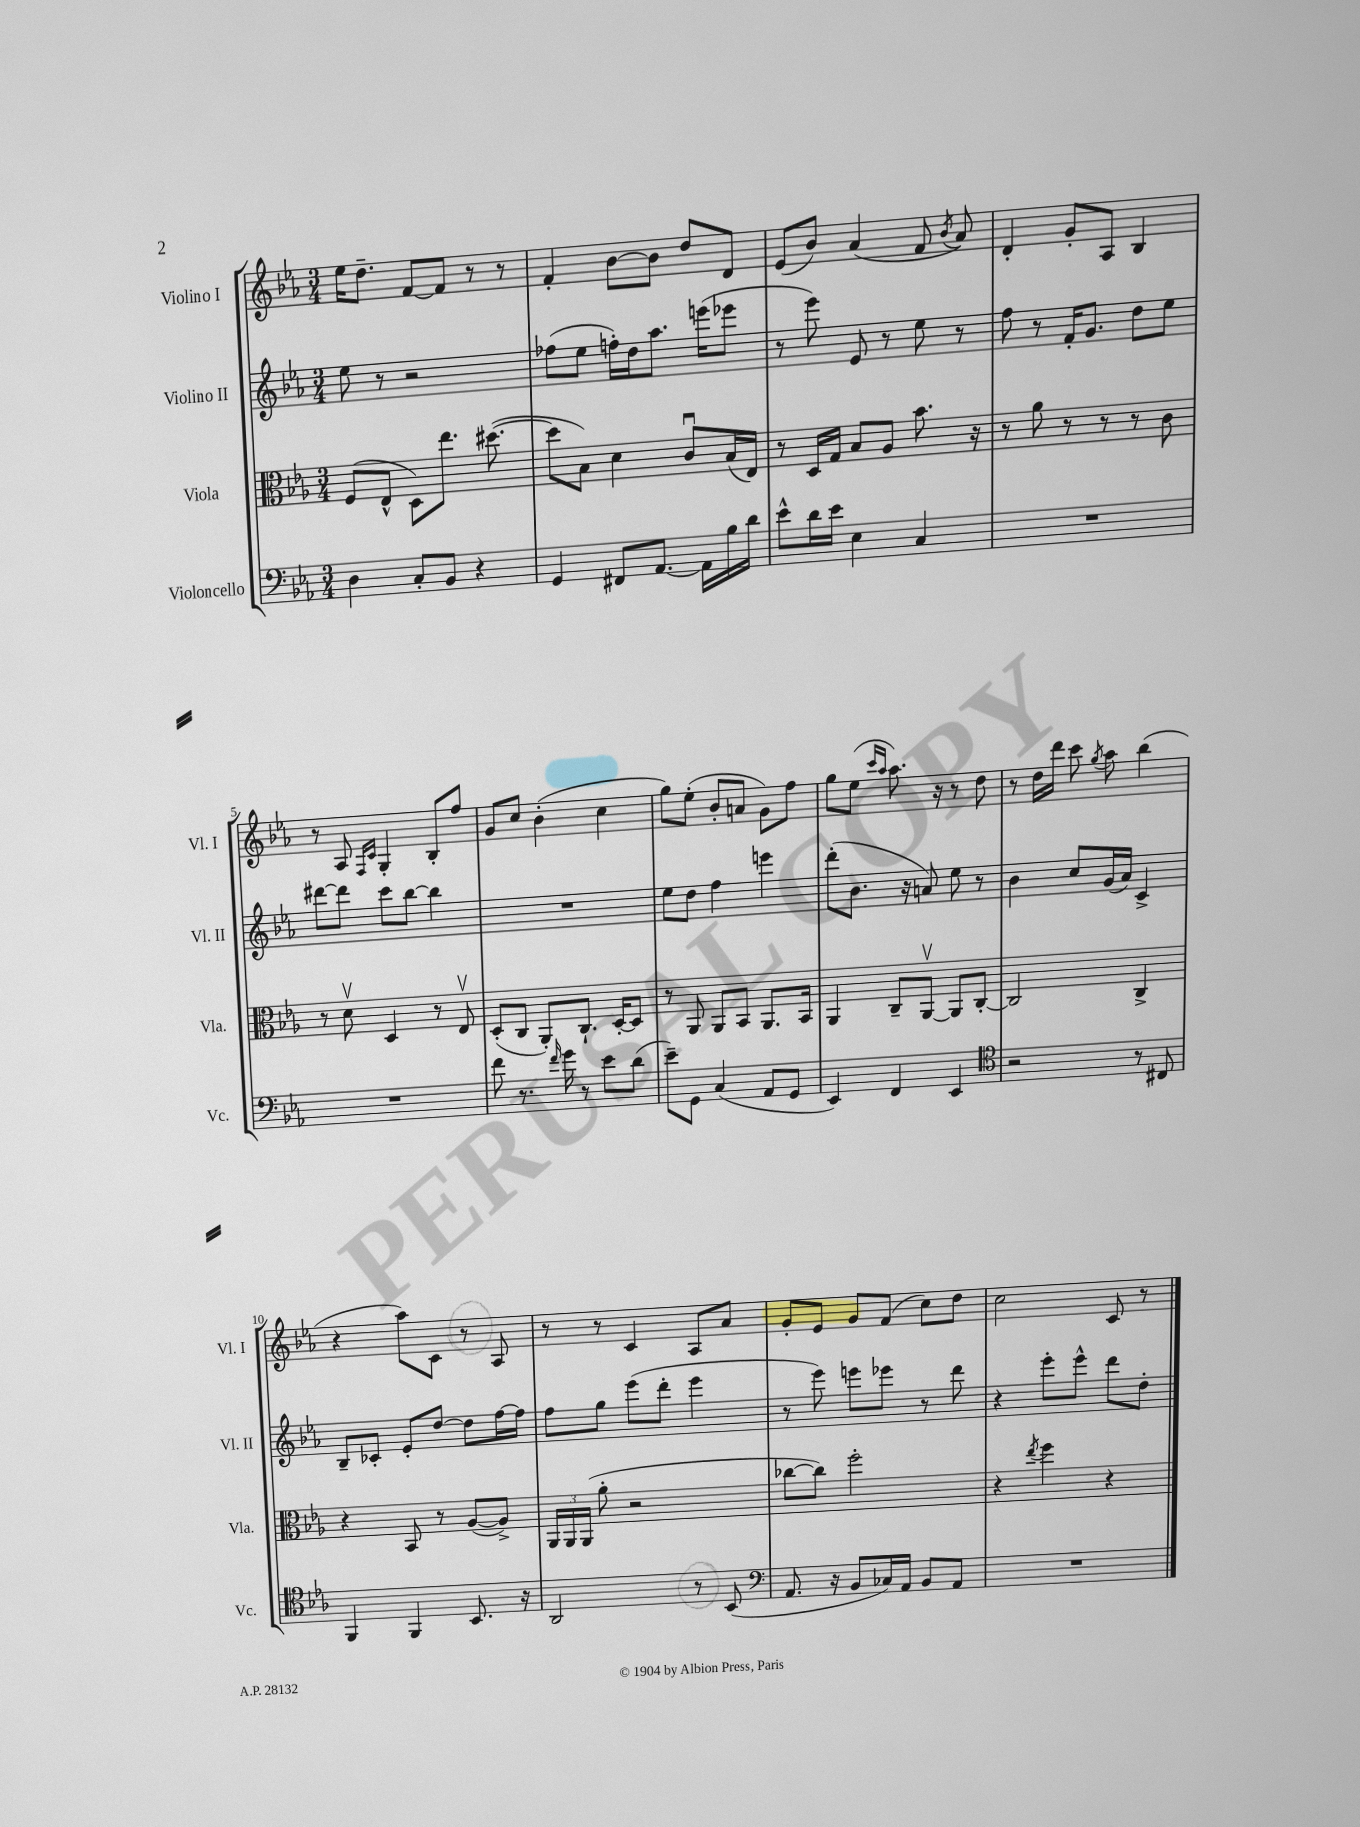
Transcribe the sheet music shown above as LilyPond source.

<<
\new StaffGroup <<
\new Staff = "s0" \with { instrumentName = "Violino I" shortInstrumentName = "Vl. I" } {
    \clef treble \key ees \major \numericTimeSignature \time 3/4
    \autoBeamOff ees''16[ d''8.]-- f'8[~ f'8] r8 r8 |
    f'4-. bes'8[~ bes'8] d''8[ d'8] |
    ees'8[( bes'8]) aes'4( f'8 \acciaccatura { bes'8 } aes'8) |
    d'4-. g'8[-. aes8] bes4 |
    r8 aes8 \grace { f16[ c'16] } g4-. bes8[-. f''8] |
    g'8[ c''8] bes'4-.( c''4 |
    g''8[) ees''8]-.( bes'8[-. a'8] g'8[) f''8] |
    g''8[ ees''8]( \grace { c'''16[ aes''16] } aes''8.) r16 r8 d''8 |
    r8 d''16[ d'''16] c'''8 \acciaccatura { g''8 } aes''8 bes''4( |
    r4 aes''8[) c'8] r8 aes8 |
    r8 r8 c'4 aes8[ aes'8] |
    g'8[-. ees'8] g'8[ f'8]( c''8[) d''8] |
    c''2 c'8 r8 \bar "|." |
}
\new Staff = "s1" \with { instrumentName = "Violino II" shortInstrumentName = "Vl. II" } {
    \clef treble \key ees \major \numericTimeSignature \time 3/4
    \autoBeamOff ees''8 r8 r2 |
    fes''8[( ees''8] f''16[-.) d''16 aes''8.] e'''16[( ees'''8] |
    r8 ees'''8) ees'8 r8 ees''8 r8 |
    f''8 r8 f'16[-. g'8.] d''8[ ees''8] |
    dis'''8[~ dis'''8] c'''8[ bes''8]~ bes''4 |
    R2. |
    ees''8[ d''8] f''4 e'''4 |
    d'''8[-.( bes'8.] r16 a'8) ees''8 r8 |
    bes'4 c''8[ g'16( aes'16]) c'4-> |
    bes8[-- ces'8]-. ees'8[-. d''8]~ d''8[ f''16~ f''16] |
    f''8[ g''8] ees'''8[( d'''8]-. ees'''4 |
    r8 ees'''8) e'''8[ ees'''8] r8 d'''8 |
    r4 ees'''8[-. ees'''8]-^ d'''8[ d''8]-. \bar "|." |
}
\new Staff = "s2" \with { instrumentName = "Viola" shortInstrumentName = "Vla." } {
    \clef alto \key ees \major \numericTimeSignature \time 3/4
    \autoBeamOff f8[( ees8]-^ d8[) ees''8.] dis''8.~( |
    dis''8[ bes8]) d'4 c'8[\downbow bes16( ees16]) |
    r8 d16[ g16] bes8[ aes8] bes'8. r16 |
    r8 aes'8 r8 r8 r8 c'8 |
    r8 d'8\upbow d4 r8 ees8\upbow |
    d8[-.( c8] aes,8[-.) c8.]-! d16[~-. d8] |
    r8 aes,8 aes,8[ bes,8] aes,8.[ bes,16] |
    aes,4 c8[-- aes,8]~\upbow aes,8[ c8]~-. |
    c2 c4-> |
    r4 bes,8 r8 aes8[~( aes8]->) |
    \tuplet 3/2 { aes,16[ aes,16 aes,16]( } aes'8-. r2 |
    ces''8[~ ces''8]) f''2-. |
    r4 \acciaccatura { ees''8 } f''4 r4 \bar "|." |
}
\new Staff = "s3" \with { instrumentName = "Violoncello" shortInstrumentName = "Vc." } {
    \clef bass \key ees \major \numericTimeSignature \time 3/4
    \autoBeamOff d4 c8[-. bes,8] r4 |
    g,4 fis,8[ aes,8.]~ aes,16[ bes16 d'16] |
    ees'8[-^ d'16 ees'16] ees4 c4 |
    R2. |
    R2. |
    f'8 r8. \grace { f'16 } g'16 r8 ees'8[ d'8]( |
    ees'8[--) g,8] c4( aes,8[ g,8] |
    ees,4) f,4 ees,4 |
    \clef tenor r2 r8 cis8 |
    f,4 f,4 bes,8. r16 |
    aes,2 r8 bes,8( |
    \clef bass aes,8. r16 bes,8[ ces16) aes,16] bes,8[ aes,8] |
    R2. \bar "|." |
}
>>
>>
